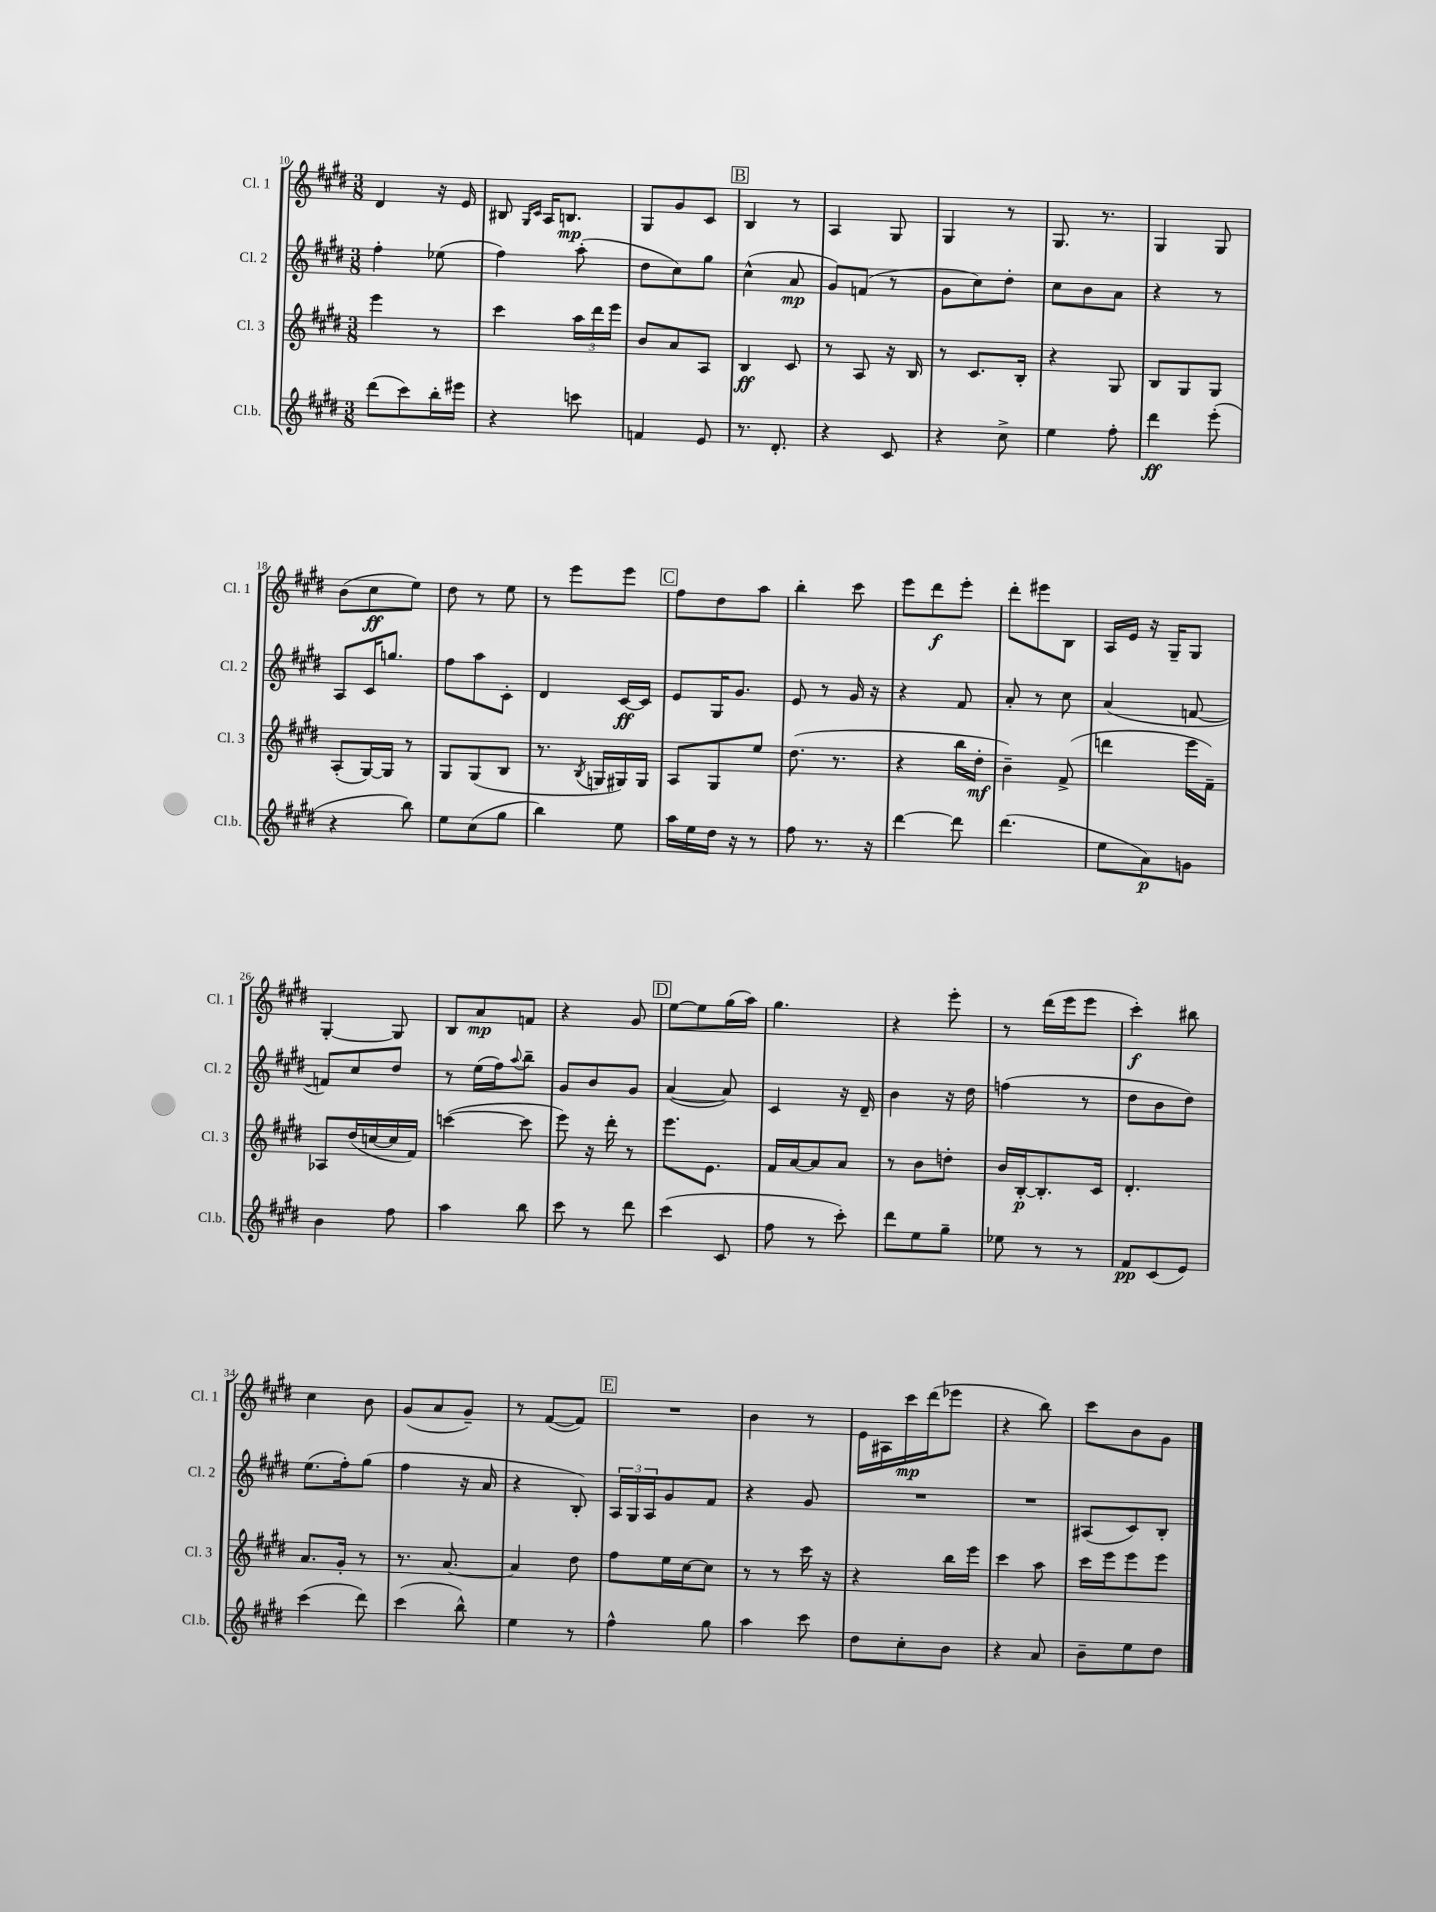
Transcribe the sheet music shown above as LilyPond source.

<<
\new StaffGroup <<
\new Staff = "s0" \with { instrumentName = "Cl. 1" shortInstrumentName = "Cl. 1" } {
    \clef treble \key e \major \numericTimeSignature \time 3/8
    dis'4 r16 e'16 |
    bis8 \grace { gis16 cis'16 } a16 b8.\mp |
    gis8 gis'8 cis'8 |
    \mark \markup { \box "B" } b4 r8 |
    a4 gis8 |
    gis4 r8 |
    gis8. r8. |
    gis4 gis8 |
    b'8( cis''8\ff e''8) |
    dis''8 r8 e''8 |
    r8 e'''8 e'''8 |
    \mark \markup { \box "C" } fis''8 dis''8 a''8 |
    b''4-. cis'''8 |
    e'''8 dis'''8\f e'''8-. |
    dis'''8-. eis'''8 b8 |
    a16 e'16 r16 gis16-- gis8 |
    gis4~-. gis8 |
    b8 a'8\mp f'8 |
    r4 gis'8 |
    \mark \markup { \box "D" } e''8~ e''8 gis''16( a''16) |
    gis''4. |
    r4 e'''8-. |
    r8 dis'''16( e'''16 e'''8 |
    cis'''4-.\f) bis''8 |
    cis''4 b'8 |
    gis'8( a'8 gis'8--) |
    r8 fis'8~( fis'8) |
    \mark \markup { \box "E" } R4. |
    b'4 r8 |
    e'16 ais16 cis'''16\mp dis'''16( ees'''8 |
    r4 b''8) |
    cis'''8 b'8 gis'8 \bar "|." |
}
\new Staff = "s1" \with { instrumentName = "Cl. 2" shortInstrumentName = "Cl. 2" } {
    \clef treble \key e \major \numericTimeSignature \time 3/8
    fis''4-. ees''8( |
    fis''4) a''8-.( |
    dis''8 cis''8) gis''8 |
    \mark \markup { \box "B" } cis''4-^( a'8\mp |
    gis'8) f'8( r8 |
    gis'8 cis''8) dis''8-. |
    cis''8 b'8 a'8 |
    r4 r8 |
    a8 cis'16 g''8. |
    fis''8 a''8 cis'8-. |
    dis'4 cis'16~\ff cis'16 |
    \mark \markup { \box "C" } e'8 gis16 gis'8. |
    e'8 r8 gis'16 r16 |
    r4 fis'8 |
    a'8-. r8 cis''8 |
    a'4( f'8~ |
    f'8) cis''8 dis''8 |
    r8 e''16( fis''16) \appoggiatura { a''8 } b''8-- |
    gis'8 b'8 gis'8 |
    \mark \markup { \box "D" } a'4~( a'8) |
    cis'4 r16 dis'16-- |
    b'4 r16 dis''16 |
    f''4( r8 |
    dis''8 b'8 dis''8) |
    e''8.( fis''16-.) gis''8( |
    fis''4 r16 a'16 |
    r4 b8-.) |
    \mark \markup { \box "E" } \tuplet 3/2 { a16 gis16 a16 } gis'8 fis'8 |
    r4 gis'8 |
    R4. |
    R4. |
    ais8( cis'8) b8-. \bar "|." |
}
\new Staff = "s2" \with { instrumentName = "Cl. 3" shortInstrumentName = "Cl. 3" } {
    \clef treble \key e \major \numericTimeSignature \time 3/8
    e'''4 r8 |
    cis'''4 \tuplet 3/2 { a''16 dis'''16 e'''16 } |
    b'8 a'8 a8 |
    \mark \markup { \box "B" } b4\ff cis'8 |
    r8 a8 r16 b16 |
    r8 cis'8. b16-. |
    r4 gis8 |
    b8 gis8 gis8 |
    a8-.( gis16~) gis16 r8 |
    gis8 gis8( b8 |
    r8. \acciaccatura { b8 } g16 gis16) gis16 |
    \mark \markup { \box "C" } a8 gis8 e''8 |
    dis''8.( r8. |
    r4 b''16 dis''16-.\mf |
    b'4--) fis'8->( |
    d'''4 e'''16 fis'16--) |
    aes8 dis''16( c''16~ c''16 fis'16) |
    c'''4~( c'''8 |
    e'''8) r16 dis'''16-. r8 |
    \mark \markup { \box "D" } e'''8. e'8. |
    fis'16 a'16~ a'8 a'8 |
    r8 b'8 d''8-. |
    b'16 b16~-.\p b8.-. cis'16 |
    dis'4.-. |
    a'8. gis'16-. r8 |
    r8. a'8.~ |
    a'4 dis''8 |
    \mark \markup { \box "E" } fis''8 e''16 cis''16~ cis''8 |
    r8 r8 cis'''16 r16 |
    r4 b''16 e'''16 |
    cis'''4 a''8 |
    cis'''16 e'''16 e'''8 e'''8 \bar "|." |
}
\new Staff = "s3" \with { instrumentName = "Cl.b." shortInstrumentName = "Cl.b." } {
    \clef treble \key e \major \numericTimeSignature \time 3/8
    dis'''8( cis'''8) b''16-. eis'''16 |
    r4 c'''8 |
    f'4 e'8 |
    \mark \markup { \box "B" } r8. dis'8.-. |
    r4 cis'8 |
    r4 cis''8-> |
    e''4 fis''8-. |
    dis'''4\ff e'''8-.( |
    r4 b''8) |
    e''8 cis''8( gis''8 |
    b''4) e''8 |
    \mark \markup { \box "C" } a''16 e''16 dis''16 r16 r8 |
    fis''8 r8. r16 |
    dis'''4~ dis'''8 |
    dis'''4.( |
    e''8 a'8\p) g'8 |
    b'4 fis''8 |
    a''4 b''8 |
    cis'''8 r8 dis'''8 |
    \mark \markup { \box "D" } cis'''4( cis'8 |
    fis''8 r8 cis'''8-.) |
    dis'''8 e''8 gis''8-- |
    ees''8 r8 r8 |
    fis'8\pp cis'8( e'8) |
    cis'''4( dis'''8) |
    cis'''4( b''8-^) |
    e''4 r8 |
    \mark \markup { \box "E" } fis''4-^ gis''8 |
    a''4 cis'''8 |
    dis''8 cis''8-. b'8 |
    r4 a'8 |
    b'8-- e''8 dis''8 \bar "|." |
}
>>
>>
\layout { \context { \Score currentBarNumber = #10 } }
